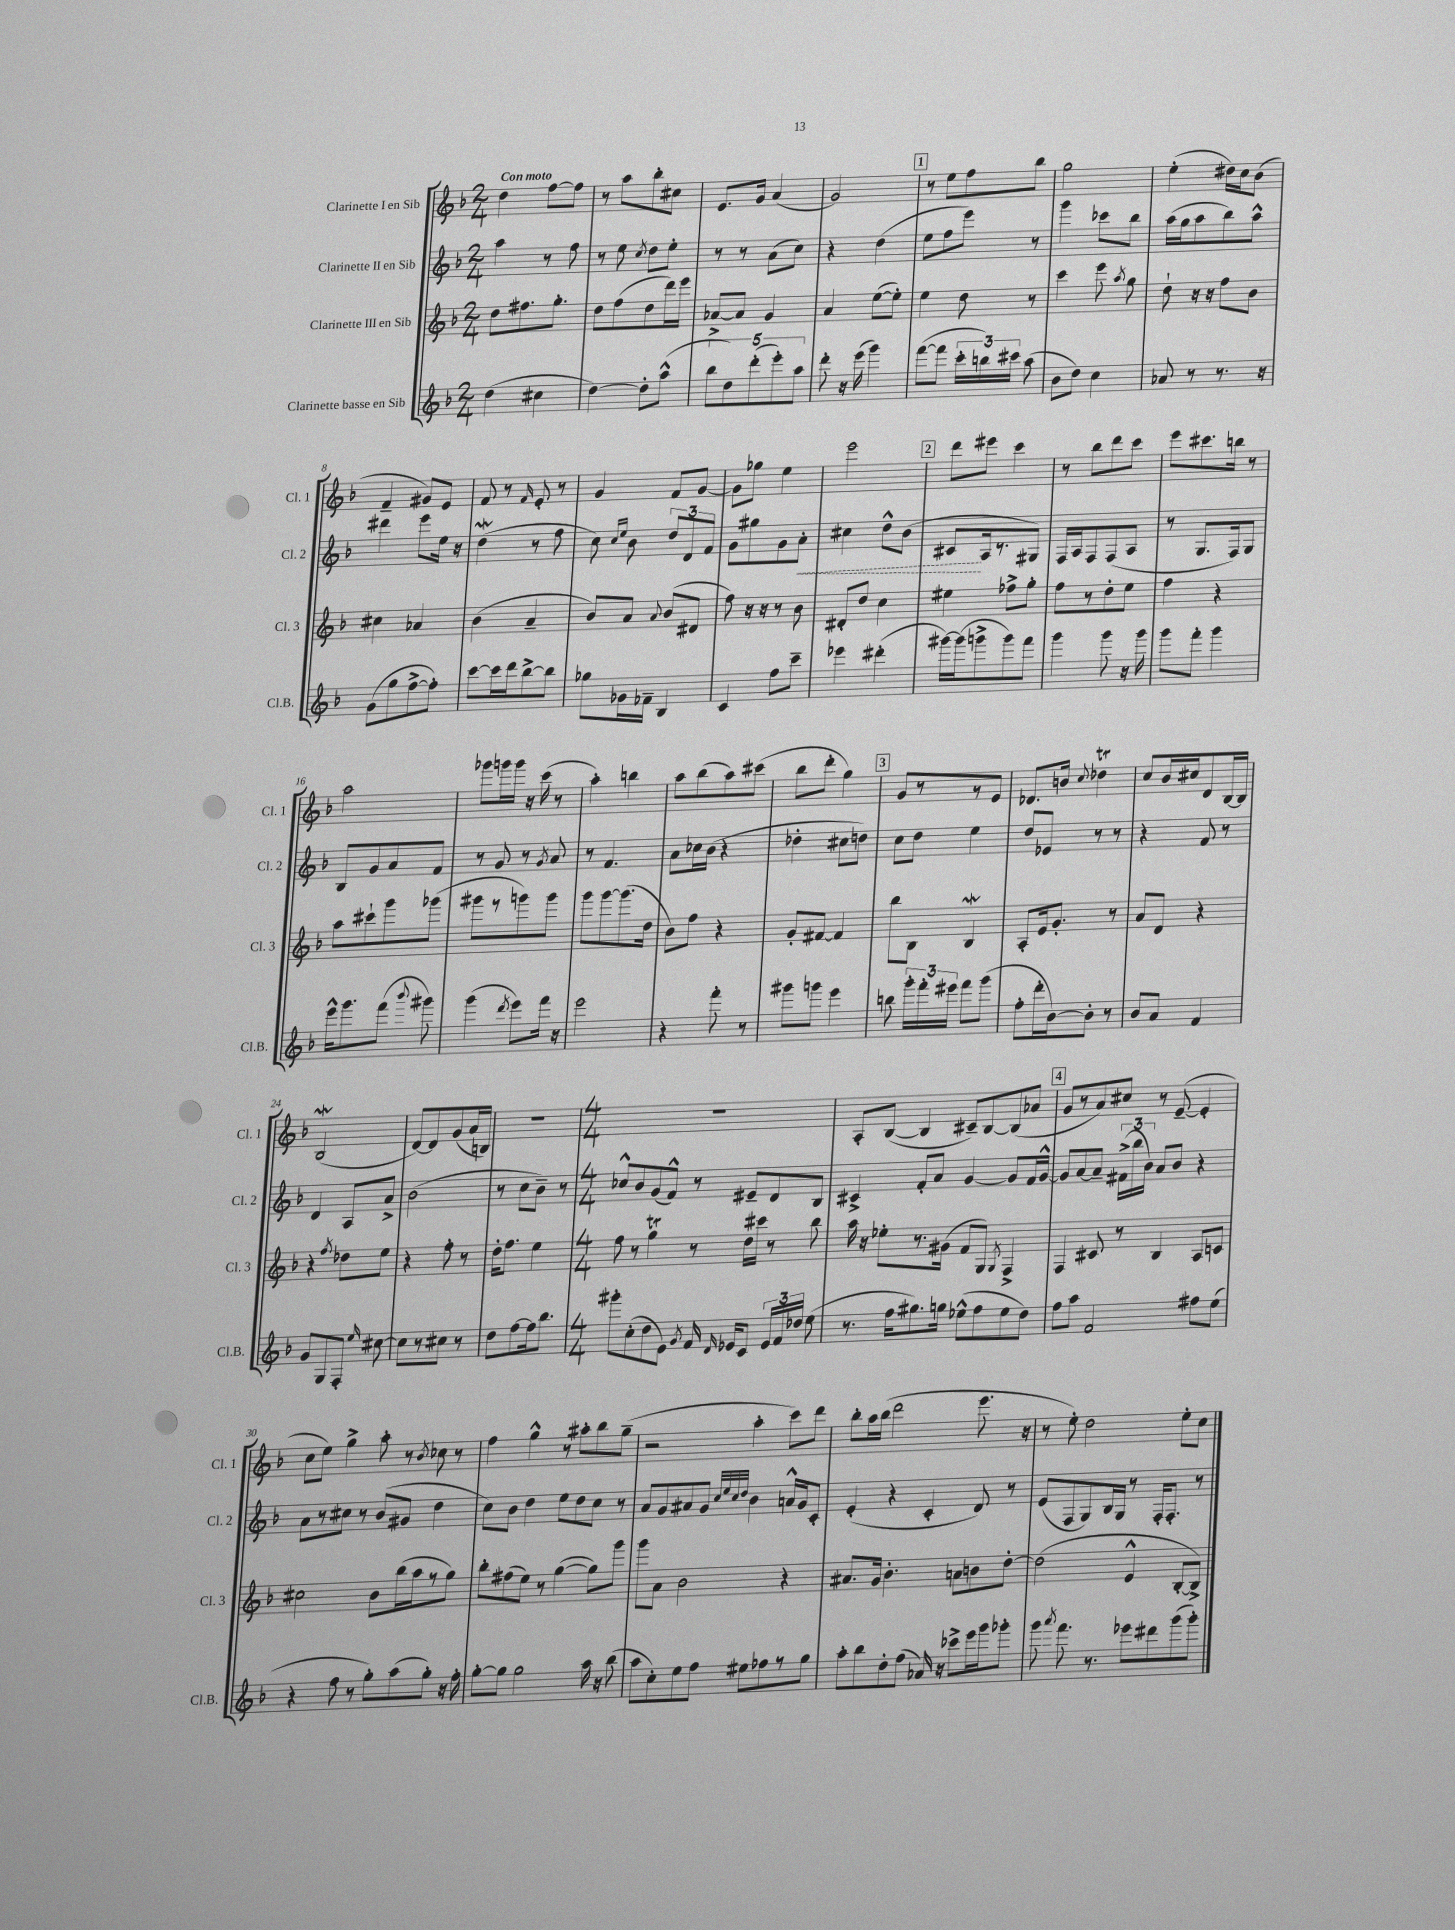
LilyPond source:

<<
\new StaffGroup <<
\new Staff = "s0" \with { instrumentName = "Clarinette I en Sib" shortInstrumentName = "Cl. 1" } {
    \clef treble \key f \major \numericTimeSignature \time 2/4 \tempo "Con moto"
    \autoBeamOff d''4 f''8[~ f''8] |
    r8 a''8[ bes''8-. cis''8] |
    e'8.[ g'16] a'4( |
    g'2) |
    \mark \markup { \box "1" } r8 e''8[ f''8 bes''8] |
    g''2 |
    e''4-.( dis''16[) c''16 bes'8]( |
    f'4-- gis'8[) e'8] |
    f'8 r8 \grace { f'16 } e'8-. r8 |
    g'4 f'8[ g'8]~ |
    g'8[ ges''8] e''4 |
    e'''2 |
    \mark \markup { \box "2" } d'''8[ eis'''8] c'''4 |
    r8 bes''8[ d'''8 c'''8] |
    e'''8[ cis'''8. b''16] r8 |
    a''2 |
    ges'''8[ g'''16 g'''16] r16 c'''16( r8 |
    a''4-.) b''4 |
    a''8[ bes''8( a''8) cis'''8]( |
    bes''8[ d'''8]-. g''4) |
    \mark \markup { \box "3" } g'8[ r8 r8 e'8] |
    des'8.[ b'16] \appoggiatura { c''8 } des''4\trill |
    c''8[ bes'16 cis''16 d'8 bes16~ bes16] |
    bes2\mordent( |
    d'8[~) d'8 g'8( a'16 b16]) |
    R2 |
    \numericTimeSignature \time 4/4 R1 |
    a8[-. bes8]~( bes4 cis'8[--) bes8~ bes8( aes'8] |
    \mark \markup { \box "4" } g'8[ r8 a'8) cis''8] r8 e'8~--( e'4-. |
    c''8[ e''8]) g''4-> a''8-. r8 \acciaccatura { bes'8 } ces''8 r8 |
    f''4 g''4-^ r8 ais''8[-. bes''8 g''8]--( |
    r2 a''4-. c'''8[) d'''8] |
    bes''8[-. a''16 bes''16]( d'''2 e'''8. r16 |
    r8 e''8-.) d''2 e''8[-. c''8] \bar "|." |
}
\new Staff = "s1" \with { instrumentName = "Clarinette II en Sib" shortInstrumentName = "Cl. 2" } {
    \clef treble \key f \major \numericTimeSignature \time 2/4
    \autoBeamOff a''4 r8 f''8 |
    r8 e''8 \acciaccatura { c''8 } d''8[ e''8]-. |
    r8 r8 a'8[( c''8]) |
    r4 d''4( |
    \mark \markup { \box "1" } e''8[ f''8 e'''8]) r8 |
    g'''4 ces'''8[ bes''8] |
    a''16[( g''16 a''8 bes''8) a''8]-^ |
    dis'''4 e'''8[ e''16] r16 |
    d''4\mordent( r8 f''8 |
    c''8) \grace { c''16[ e''16] } bes'8 \tuplet 3/2 { d''8[ d'8 f'8] } |
    g'8[ gis''8 g'8 \once \override Hairpin.style = #'dashed-line a'8]-.\< |
    cis''4 d''8[-^ bes'8]( |
    \mark \markup { \box "2" } cis'8[\! a16 r8. gis8]) |
    f16[ a16 f8 f8( a8] |
    r8 g8.[ f16) g8] |
    bes8[ g'8 a'8 f'8] |
    r8 g'8 r8 \acciaccatura { g'8 } a'8 |
    r8 f'4. |
    a'8[ ces''16 bes'16]( r4 |
    des''4-. cis''8[ d''8]) |
    \mark \markup { \box "3" } c''8[ d''8] e''4 |
    d''8[ ees'8] r8 r8 |
    r4 f'8 r8 |
    d'4 a8[ a'8]-> |
    bes'2( |
    r8 c''8[ bes'8]--) r8 |
    \numericTimeSignature \time 4/4 ces''8[-^ bes'8 g'8( f'8]-^) r8 eis'8[-- d'8 bes8] |
    cis'4-> f'8[-. a'8] g'4~ g'8[ f'16 g'16]~-^ |
    \mark \markup { \box "4" } g'8[ a'8~ a'8]-- \tuplet 3/2 { fis'16[->( bes''16 bes'16]) } a'8[ bes'8] r4 |
    a'8[ r8 cis''8] r8 bes'8[( gis'8] d''4 |
    c''8[) bes'8] d''4 e''8[ d''8 c''8] r8 |
    a'8[ g'8 ais'8 g'8] \grace { c''32[ e''32 c''32 d''32] } bes'4 a'16[-^ g'16 c'8]-. |
    e'4-.( r4 c'4-. d'8) r8 |
    e'8[( f8 g8) bes16 g16] r8 f16[-. f8.]-. r8 \bar "|." |
}
\new Staff = "s2" \with { instrumentName = "Clarinette III en Sib" shortInstrumentName = "Cl. 3" } {
    \clef treble \key f \major \numericTimeSignature \time 2/4
    \autoBeamOff d''8[ fis''8. g''8.]-. |
    d''8[ f''8( d''8 d'''16) e'''16] |
    aes'8[~-> aes'8] g'4 |
    a'4 e''8[~( e''8]-.) |
    \mark \markup { \box "1" } e''4 d''8 r8 |
    c'''4 e'''8 \acciaccatura { a''8 } g''8 |
    d''8-! r16 r16 f''8[ bes'8] |
    cis''4 aes'4 |
    bes'4( a'4-- |
    bes'8[) a'8] \appoggiatura { a'8 } bes'8[( dis'8] |
    f''8) r16 r16 r8 bes'8 |
    dis'8[-. d''8] c''4 |
    \mark \markup { \box "2" } eis''4 fes''8[-> g''8]-. |
    f''8[ r8 d''8-. e''8] |
    f''4 r4 |
    a''8[ cis'''8-! g'''8 ges'''8]( |
    gis'''8[ r8 g'''8) g'''8] |
    g'''8[ g'''8~ g'''8.( d''16] |
    bes'8[) f''8] r4 |
    g'8[-. fis'8]~ fis'4 |
    \mark \markup { \box "3" } bes''8[ bes8] bes4\mordent |
    a8[-. e'16 g'8.]-. r8 |
    a'8[ d'8] r4 |
    r4 \acciaccatura { f''8 } des''8[ e''8] |
    r4 f''8-. r8 |
    d''16[-. f''8.] e''4 |
    \numericTimeSignature \time 4/4 f''8 r8 g''4\trill r8 d''16[ cis'''16] r8 bes''8 |
    a''16 r16 ees''8[-. r8. gis'16]( f'8[ g8]) \acciaccatura { g8 } f4-> |
    \mark \markup { \box "4" } f4 cis'8 r8 bes4 a8[ c'8] |
    cis''2 bes'8[ bes''16( a''16 r8 g''8]) |
    bes''8[-. fis''8( e''8]) r8 g''4~( g''8[) g'''8] |
    g'''8[ a'8] bes'2 r4 |
    ais'8.[ g'16] bes'4.-. a'8[ b'8 d''8]~-. |
    d''2( e'4-^ bes8[~-. bes8]->) \bar "|." |
}
\new Staff = "s3" \with { instrumentName = "Clarinette basse en Sib" shortInstrumentName = "Cl.B." } {
    \clef treble \key f \major \numericTimeSignature \time 2/4
    \autoBeamOff d''4( cis''4 |
    d''4~) d''8[-. a''8]-^( |
    \tuplet 5/4 { bes''8[ d''8) d'''8-.( e'''8-.) a''8] } |
    d'''8-. r16 e'''16( g'''4) |
    \mark \markup { \box "1" } f'''8[~( f'''8] \tuplet 3/2 { c'''16[-. b''16) cis'''16] } a''8( |
    bes'8[ d''8]) c''4 |
    aes'8 r8 r8. r16 |
    g'8[( g''8 f''8~-> f''8]-.) |
    c'''8[~ c'''16 d'''16 bes''8~-> bes''8] |
    ges''8[ ges'16 fes'16]-- bes4 |
    c'4 f''8[ c'''8]-- |
    ees'''4 dis'''4-.( |
    \mark \markup { \box "2" } gis'''16[~) gis'''16( g'''8-> g'''8) f'''8] |
    g'''4 g'''8 r16 g'''16 |
    g'''8[ f'''8]-. g'''4 |
    e'''16[-^ g'''8. f'''8]( \appoggiatura { bes'''8 } gis'''8) |
    g'''4( \acciaccatura { d'''8 } e'''8[) f'''16] r16 |
    e'''2 |
    r4 f'''8-. r8 |
    gis'''8[ g'''8] e'''4 |
    \mark \markup { \box "3" } b''8 \tuplet 3/2 { g'''16[-. f'''16-. eis'''16] } f'''8[ g'''8]( |
    f''8[-. d'''16-. bes'16~) bes'8]-. r8 |
    bes'8[ a'8] f'4 |
    g'8[ g8 f8]-. \grace { e''16 } cis''8~ |
    cis''8[ r8 cis''8] r8 |
    d''8[ f''8~ f''16 bes''8.] |
    \numericTimeSignature \time 4/4 gis'''8[-. c''8-.( d''8 e'8]) \acciaccatura { g'8 } f'16 \grace { d'16 } ees'16[ c'8] \tuplet 3/2 { ees'16[ f'16 des''16] } e''8( |
    r8. f''16[ gis''8.) g''16] ees''8[-^( f''8 ees''8 d''8]) |
    \mark \markup { \box "4" } f''8[ a''8] f'2 fis''8[ e''8]( |
    r4 f''8 r8 g''8[-.) a''8( g''8]-.) r16 f''16-. |
    g''8[~-. g''8] g''2 a''16 r16 bes''8( |
    a''8[ c''8-.) e''8 f''8] eis''8[ fes''8 r8 g''8] |
    a''8[-. bes''8 d''8-. f''8]( aes'16) r16 ces'''8[-> e'''16 g'''16 ges'''8]-. |
    g'''8 \acciaccatura { a'''8 } f'''8. r8. ees'''8[ dis'''8 g'''8( g'''8]-.) \bar "|." |
}
>>
>>
